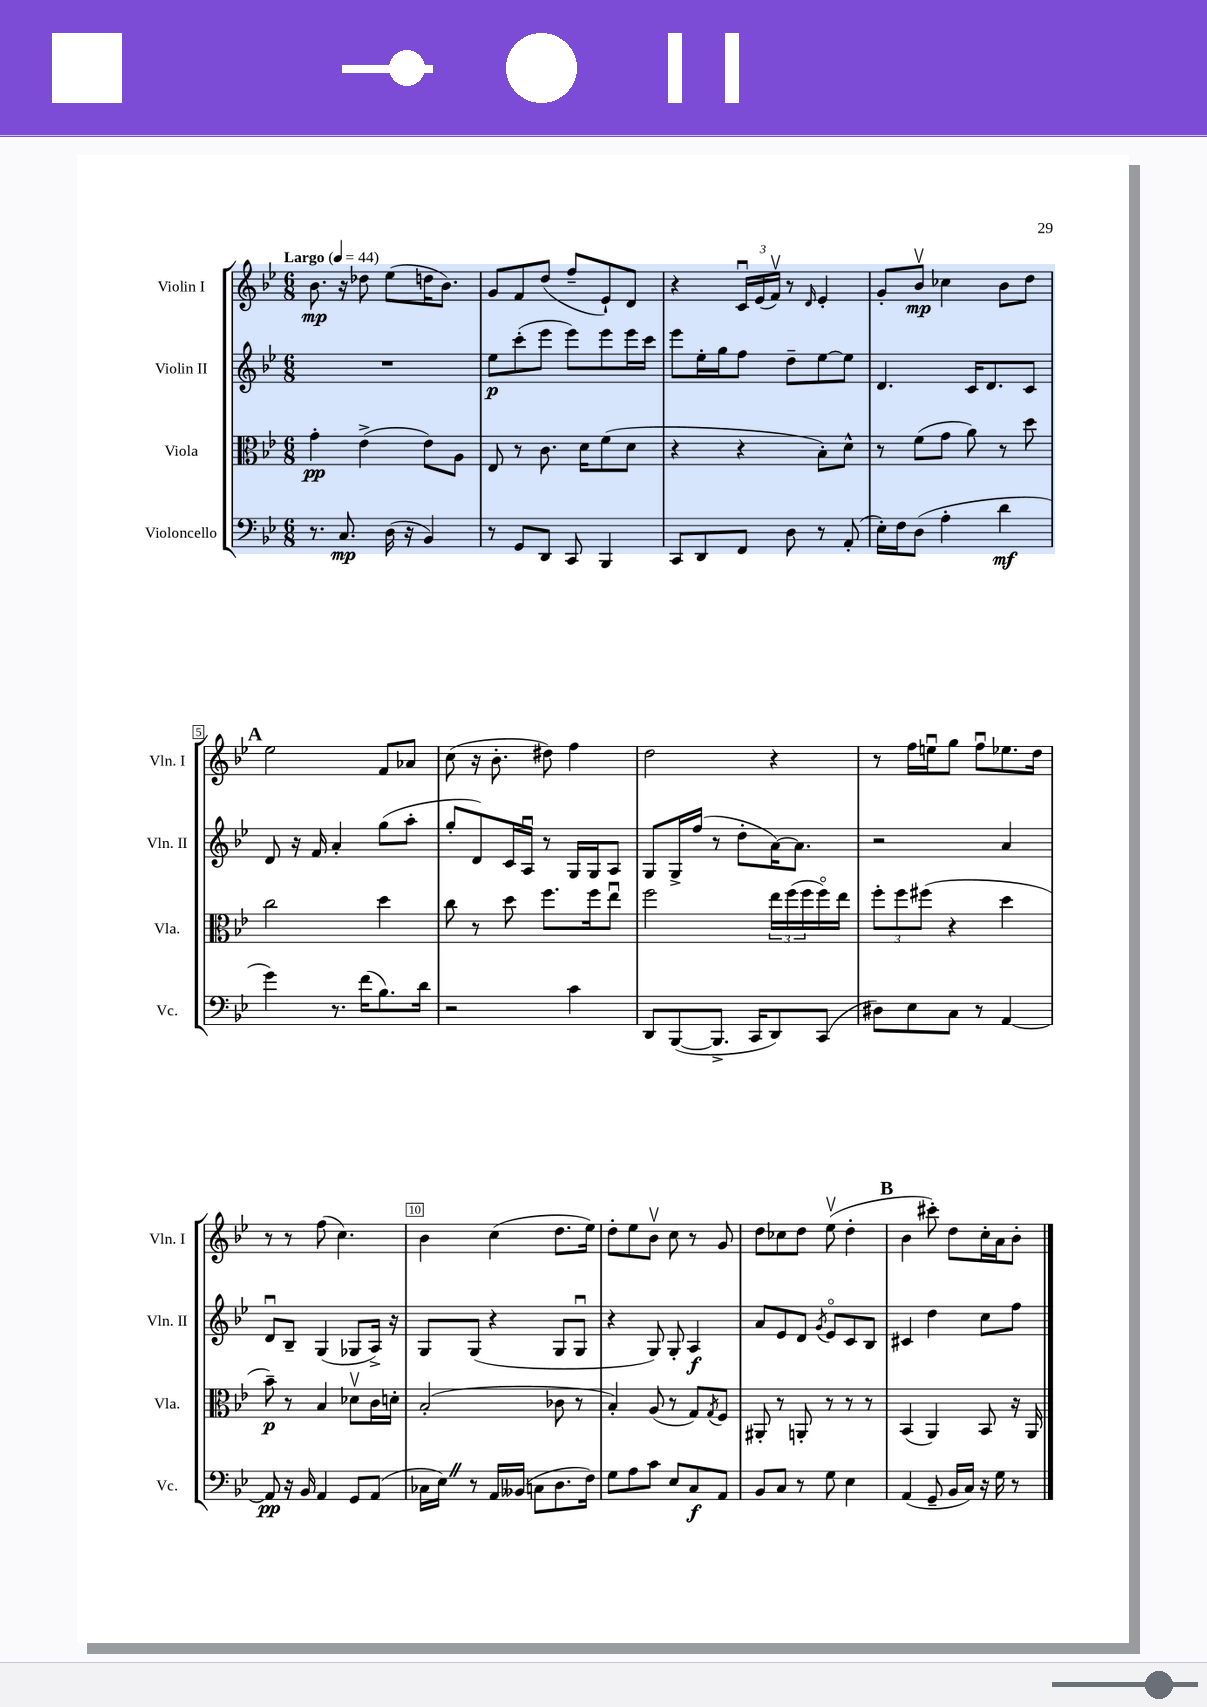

**kern	**dynam	**kern	**dynam	**kern	**dynam	**kern	**dynam
*part4	*part4	*part3	*part3	*part2	*part2	*part1	*part1
*staff4	*staff4	*staff3	*staff3	*staff2	*staff2	*staff1	*staff1
*I"Violoncello	*	*I"Viola	*	*I"Violin II	*	*I"Violin I	*
*I'Vc.	*	*I'Vla.	*	*I'Vln. II	*	*I'Vln. I	*
*clefF4	*	*clefC3	*	*clefG2	*	*clefG2	*
*k[b-e-]	*	*k[b-e-]	*	*k[b-e-]	*	*k[b-e-]	*
*M6/8	*	*M6/8	*	*M6/8	*	*M6/8	*
*MM44	*	*MM44	*	*MM44	*	*MM44	*
=1	=1	=1	=1	=1	=1	=1	=1
!	!	!	!	!	!	!LO:TX:a:B:t=Largo	!
8.r	.	4g'\	pp	2.r	.	8.b-\	mp
8.C/	mp	.	.	.	.	16r	.
.	.	(4e-^\	.	.	.	8dd-X\	.
(16D\	.	.	.	.	.	(8ee-\L	.
16r	.	.	.	.	.	.	.
4BB-/)	.	8e-\L)	.	.	.	16ddn\K	.
.	.	.	.	.	.	8.b-\J)	.
.	.	8A\J	.	.	.	.	.
=2	=2	=2	=2	=2	=2	=2	=2
8r	.	8E-/	.	8ee-\L	p	8g/L	.
8GG/L	.	8r	.	(8ccc'\	.	8f/	.
8DD/J	.	8.c\	.	8eee-\J	.	(8dd/J	.
8CC/	.	.	.	8eee-\L)	.	8ff~/L	.
.	.	16d\KL	.	.	.	.	.
4BBB-/	.	(8f\	.	8eee-\	.	8e-`/)	.
.	.	8d\J	.	16eee-\L	.	8d/J	.
.	.	.	.	16ccc\JJ	.	.	.
=3	=3	=3	=3	=3	=3	=3	=3
8CC/L	.	4r	.	8eee-\L	.	4r	.
8DD/	.	.	.	16ee-'\L	.	.	.
.	.	.	.	16gg\J	.	.	.
8FF/J	.	4r	.	8ff\J	.	24cu/LL	.
.	.	.	.	.	.	(24e-/	.
.	.	.	.	.	.	24fv/JJ)	.
8D\	.	.	.	8dd~\L	.	8r	.
.	.	.	.	.	.	16qqd/	.
8r	.	8B-'\L)	.	[8ee-\	.	4e-'/	.
(8AA'/	.	8d^^\J	.	8ee-\J]	.	.	.
=4	=4	=4	=4	=4	=4	=4	=4
16E-'\LL)	.	8r	.	4.d/	.	8g'/L	.
16F\J	.	.	.	.	.	.	.
(8D\J	.	(8f\L	.	.	.	8b-v/J	mp
4A'\	.	8g\J	.	.	.	4cc-X\	.
.	.	8a\)	.	16c/KL	.	.	.
.	.	.	.	8.d/	.	.	.
4d\	mf	8r	.	.	.	8b-\L	.
.	.	8dd\	.	8c/J	.	8dd\J	.
!!LO:LB:g=z
!!LO:REH:place=s1:t=A
=5	=5	=5	=5	=5	=5	=5	=5
4g\)	.	2cc\	.	8d/	.	2ee-\	.
.	.	.	.	16r	.	.	.
.	.	.	.	16f/	.	.	.
8.r	.	.	.	4a'/	.	.	.
(16f\KL	.	.	.	.	.	.	.
8.B-\)	.	4dd\	.	(8gg\L	.	8f/L	.
.	.	.	.	8aa'\J	.	8a-X/J	.
16d\Jk	.	.	.	.	.	.	.
=6	=6	=6	=6	=6	=6	=6	=6
2r	.	8cc\	.	8gg'/L	.	(8cc\	.
.	.	8r	.	8d/)	.	16r	.
.	.	.	.	.	.	8.b-'\	.
.	.	8dd\	.	16c/L	.	.	.
.	.	.	.	16Au/JJ	.	.	.
.	.	8.ff\L	.	8r	.	8dd#X\)	.
4c\	.	.	.	16G/LL	.	4ff\	.
.	.	16ff\k	.	16G/J	.	.	.
.	.	8ee-u\J	.	8A/J	.	.	.
=7	=7	=7	=7	=7	=7	=7	=7
8DD/L	.	2ff\	.	8G/L	.	2dd\	.
([8BBB-/	.	.	.	16G^/L	.	.	.
.	.	.	.	(16ff/JJ	.	.	.
8.BBB-^/J]	.	.	.	8r	.	.	.
.	.	.	.	8dd'\L	.	.	.
16CC/KL	.	.	.	.	.	.	.
8DD/)	.	24ee-\LL	.	[16a\K)	.	4r	.
.	.	(24ff\	.	.	.	.	.
.	.	.	.	8.a\J]	.	.	.
.	.	24ff\	.	.	.	.	.
(8CC/J	.	16ff\)	.	.	.	.	.
.	.	16ee-\JJ	.	.	.	.	.
=8	=8	=8	=8	=8	=8	=8	=8
8D#X\L)	.	12ff'\L	.	2r	.	8r	.
.	.	12ff\	.	.	.	.	.
8E-\	.	.	.	.	.	16ff\LL	.
.	.	(12ff#X\J	.	.	.	.	.
.	.	.	.	.	.	16eenu\J	.
8C\J	.	4r	.	.	.	8gg\J	.
8r	.	.	.	.	.	8ffu\L	.
[4AA/	.	4dd\	.	4a/	.	8.ee-X\	.
.	.	.	.	.	.	16dd\Jk	.
!!LO:LB:g=z
=9	=9	=9	=9	=9	=9	=9	=9
8AA/]	pp	8b-~\)	p	8du/L	.	8r	.
16r	.	8r	.	8B-~/J	.	8r	.
16BB-/	.	.	.	.	.	.	.
4AA/	.	4B-/	.	(4G/	.	(8ff\	.
.	.	.	.	.	.	4.cc\)	.
8GG/L	.	8d-Xv\L	.	8G-X/L	.	.	.
(8AA/J	.	16c\L	.	16A^/Jk)	.	.	.
.	.	16dn'\JJ	.	16r	.	.	.
=10	=10	=10	=10	=10	=10	=10	=10
16C-X\LL	.	(2B-'/	.	8G/L	.	4b-\	.
16E-Z\JJ)	.	.	.	.	.	.	.
8r	.	.	.	(8G/J	.	.	.
16AA/LL	.	.	.	4r	.	(4cc\	.
(16BB--X/JJ	.	.	.	.	.	.	.
8Cn\L	.	.	.	.	.	.	.
8.D\	.	8c-X\	.	8G/L	.	8.dd\L	.
.	.	8r	.	8Gu/J	.	.	.
16F\Jk)	.	.	.	.	.	16ee-\Jk)	.
=11	=11	=11	=11	=11	=11	=11	=11
8G\L	.	4B-'/)	.	4r	.	8dd'\L	.
8A\	.	.	.	.	.	8ee-\	.
8c\J	.	(8A/	.	8G/)	.	8b-v\J	.
8E-/L	.	8r	.	8G'/	.	8cc\	.
8C/	f	8G/L)	.	4A/	f	8r	.
.	.	8qG/	.	.	.	.	.
8AA/J	.	8F/J	.	.	.	8g/	.
=12	=12	=12	=12	=12	=12	=12	=12
8BB-/L	.	8AA#X'/	.	8a/L	.	8dd\L	.
8C/J	.	8r	.	8e-/	.	8cc-X\	.
8r	.	8AAn'/	.	8d/J	.	8dd\J	.
.	.	.	.	8qg/	.	.	.
8G\	.	8r	.	8e-/L	.	(8ee-v\	.
4E-\	.	8r	.	8c/	.	4dd'\	.
.	.	8r	.	8B-/J	.	.	.
!!LO:REH:place=s1:t=B
=13	=13	=13	=13	=13	=13	=13	=13
(4AA/	.	(4BB-/	.	4c#X/	.	4b-\	.
8GG~/	.	4AA/)	.	4dd\	.	8ccc#X'\)	.
16BB-/LL	.	.	.	.	.	8dd\L	.
16C/JJ)	.	.	.	.	.	.	.
16r	.	8BB-/	.	8cc\L	.	16cc'\L	.
16G\	.	.	.	.	.	16a\J	.
8r	.	16r	.	8ff\J	.	8b-'\J	.
.	.	16AA/	.	.	.	.	.
==	==	==	==	==	==	==	==
*-	*-	*-	*-	*-	*-	*-	*-
